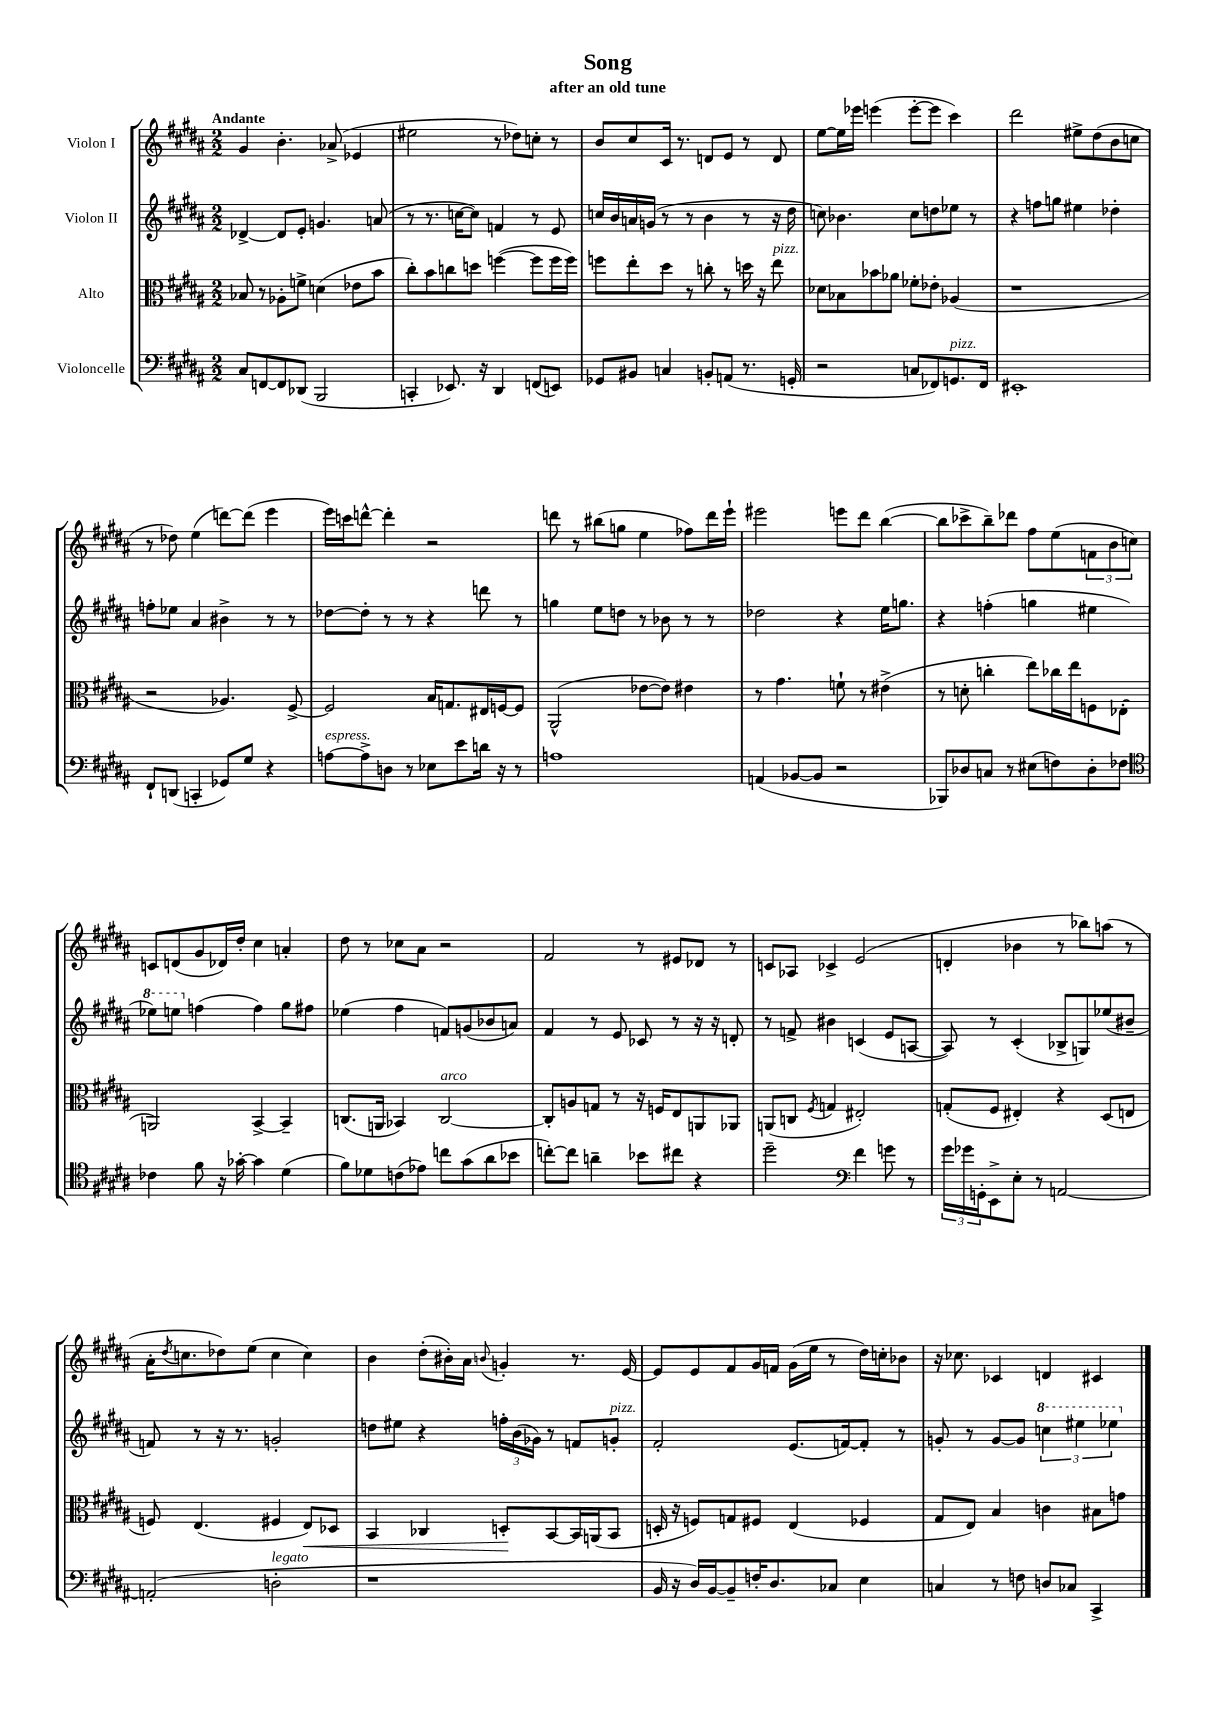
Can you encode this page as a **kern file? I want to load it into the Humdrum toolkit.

**kern	**kern	**dynam	**kern	**kern
*part4	*part3	*part3	*part2	*part1
*staff4	*staff3	*staff3	*staff2	*staff1
*I"Violoncelle	*I"Alto	*	*I"Violon II	*I"Violon I
*clefF4	*clefC3	*	*clefG2	*clefG2
*k[f#c#g#d#a#]	*k[f#c#g#d#a#]	*	*k[f#c#g#d#a#]	*k[f#c#g#d#a#]
*M2/2	*M2/2	*	*M2/2	*M2/2
=1	=1	=1	=1	=1
!	!	!	!	!LO:TX:a:B:t=Andante
8C#/L	8B-X/	.	[4d-X^/	4g#/
[8FFn/	8r	.	.	.
8FF/]	8A-X'\L	.	8d-/L]	4.b'\
(8DD-X/J	8fn^\J	.	8e'/J	.
2BBB/	(4dn\	.	4.gn/	.
.	.	.	.	(8a-X^/
.	8e-X\L	.	.	4e-X/
.	8b\J	.	(8an/	.
=2	=2	=2	=2	=2
4CCn'/	8cc#'\L)	.	8r	2ee#X\
.	8b\	.	8.r	.
8.EE-X/)	8ccn\	.	.	.
.	.	.	[16ccn\KL	.
.	8ddn\J	.	8cc\J])	.
16r	.	.	.	.
4DD#/	([4ffn\	.	4fn/	8r
.	.	.	.	8dd-X\L)
(8FFn/L	8ff\L]	.	8r	8ccn'\J
8EEn/J)	16ff\L	.	8e/	8r
.	16ff\JJ)	.	.	.
=3	=3	=3	=3	=3
8GG-X/L	8ffn\L	.	16ccn/LL	8b/L
.	.	.	16b/	.
8BB#X/J	8ee'\	.	16an/	8cc#/
.	.	.	(16gn/JJ	.
4Cn/	8dd#\J	.	8r	16c#/Jk
.	.	.	.	8.r
.	8r	.	8r	.
8BBn'/L	8ccn'\	.	4b\	8dn/L
(8AAn/J	8r	.	.	8e/J
8.r	16ddn\	.	8r	8r
.	16r	.	.	.
!	!LO:TX:a:i:t=pizz.	!	!	!
.	8ee\	.	16r	8d/
16GGn'/	.	.	16dd#\	.
=4	=4	=4	=4	=4
2r	8d-X\L	.	8ccn\)	[8ee\L
.	8B-X\	.	4.b-X\	16ee\L]
.	.	.	.	16eee-X\JJ
.	8b-X\	.	.	(4eeen\
.	8a-X\J	.	.	.
8Cn/L	8f-X'\L	.	8cc\L	[8eee'\L
8FF-X/)	8e-X'\J	.	8ddn\	8eee\J]
!LO:TX:a:i:t=pizz.	!	!	!	!
8.GGn/	(4A-X/	.	8ee-X\J	4ccc#\)
.	.	.	8r	.
16FF-/Jk	.	.	.	.
=5	=5	=5	=5	=5
1EE#X'	1r	.	4r	2ddd#\
.	.	.	8ffn\L	.
.	.	.	8ggn\J	.
.	.	.	4ee#X\	8ee#X^\L
.	.	.	.	(8dd#\
.	.	.	4dd-X'\	8b\
.	.	.	.	8ccn\J
!!LO:LB:g=z
=6	=6	=6	=6	=6
8FF#`/L	2r	.	8ffn'\L	8r
(8DDn/J	.	.	8ee-X\J	8dd-X\)
4CCn'/	.	.	4a#/	(4ee\
8GG-X/L)	4.A-X/)	.	4b#X^\	[8dddn\L)
8G#/J	.	.	.	(8ddd\J]
4r	.	.	8r	4eee\
.	[8F#^/	.	8r	.
=7	=7	=7	=7	=7
!LO:TX:a:i:t=espress.	!	!	!	!
[8An\L	2F#/]	.	[8dd-X\L	16eee\LL)
.	.	.	.	16cccn\J
8A^\]	.	.	8dd-'\J]	[8dddn^^\J
8Dn\J	.	.	8r	4ddd'\]
8r	.	.	8r	.
8E-X\L	16B/KL	.	4r	2r
.	8.Gn/	.	.	.
8e\	.	.	.	.
16dn\Jk	16E#X/L	.	8dddn\	.
16r	[16Fn/J	.	.	.
8r	8F/J]	.	8r	.
=8	=8	=8	=8	=8
1An	(2AA#^^/	.	4ggn\	8dddn\
.	.	.	.	8r
.	.	.	8ee\L	(8bb#X\L
.	.	.	8ddn\J	8ggn\J
.	[8e-X\L	.	8r	4ee\
.	8e-\J])	.	8b-X\	.
.	4e#X\	.	8r	8ff-X\L)
.	.	.	8r	16ddd\L
.	.	.	.	16eee`\JJ
=9	=9	=9	=9	=9
(4AAn/	8r	.	2dd-X\	2eee#X\
.	4.g#\	.	.	.
[8BB-X/L	.	.	.	.
8BB-/J]	.	.	.	.
2r	8fn`\	.	4r	8eeen\L
.	8r	.	.	8ddd#\J
.	(4e#X^\	.	16ee\KL	([4bb\
.	.	.	8.ggn\J	.
=10	=10	=10	=10	=10
8BBB-X/L)	8r	.	4r	8bb\L]
8D-X/	8dn'\	.	.	8ccc-X^\
8Cn/J	4ccn'\	.	(4ffn'\	8bb~\)
8r	.	.	.	8ddd-X\J
(8E#X\L	8ee\L)	.	4ggn\	8ff#\L
8Fn\)	16cc-X\L	.	.	(8ee\
.	16ee\J	.	.	.
8D-'\	8Fn\	.	4ee#X\	12fn\
.	.	.	.	12b\
8F-X\J	(8E-X'\J	.	.	.
.	.	.	.	12ccn\J)
!!LO:LB:g=z
=11	=11	=11	=11	=11
*clefC4	*	*	*	*
*	*	*	*8va	*
4c-X\	2AAn/)	.	8eee-X\L)	8cn/L
.	.	.	8eeen\J	(8dn/
*	*	*	*X8va	*
8f#\	.	.	(4ffn\	8g#/
16r	.	.	.	16d-X/L)
[16g-X'\	.	.	.	16dd#'/JJ
4g-\]	[4BB^/	.	4ff\)	4cc#\
(4d#\	4BB~/]	.	8gg#\L	4an'/
.	.	.	8ff#X\J	.
=12	=12	=12	=12	=12
8f#\L)	(8.Cn/L	.	(4ee-X\	8dd#\
8d-X\	.	.	.	8r
.	16AAn/Jk	.	.	.
(8cn\	4BB-X/)	.	4ff#\	8cc-X\L
8e-X\J)	.	.	.	8a#\J
!	!LO:TX:a:i:t=arco	!	!	!
8ccn\L	[2C/	.	8fn/L)	2r
(8g#\	.	.	(8gn/	.
8a#\	.	.	8b-X/	.
8b-X\J	.	.	8an/J)	.
=13	=13	=13	=13	=13
[8ccn'\L)	8C'/L]	.	4f#/	2f#/
8cc\J]	8An/	.	.	.
4an~\	8Gn/J	.	8r	.
.	8r	.	8e/	.
8b-X\L	16r	.	8c-X/	8r
.	16Fn/KL	.	.	.
8cc#X\J	8E/	.	8r	8e#X/L
4r	8AAn/	.	16r	8d-X/J
.	.	.	16r	.
.	8AA-X/J	.	8dn'/	8r
=14	=14	=14	=14	=14
2dd#~\	(8AAn/L	.	8r	8cn/L
.	8Cn/J	.	8fn^/	8A-X/J
.	8qF#/	.	.	.
.	4Gn/	.	4b#X\	4c-X^/
*clefF4	*	*	*	*
4f#\	2E#X'/)	.	(4cn/	(2e/
8gn\	.	.	8e/L	.
8r	.	.	[8An/J	.
=15	=15	=15	=15	=15
24g#\LL	(8Gn'/L	.	8A/])	4dn'/
24g-X\	.	.	.	.
24GGn'\J	.	.	.	.
8EE^\	8F#/J	.	8r	.
8E'\J	4E#X'/)	.	(4c#'/	4b-X\
8r	.	.	.	.
[2AAn/	4r	.	8B-X^/L	8r
.	.	.	8Gn/)	8bb-X\L)
.	(8D#/L	.	(8ee-X/	(8aan\J
.	8En/J	.	8b#X~/J	8r
!!LO:LB:g=z
=16	=16	=16	=16	=16
(2AAn'/]	8Fn/)	.	8fn/)	16a#'\KL
.	.	.	.	8qdd#/
.	.	.	.	8.ccn\
.	(4.E/	.	8r	.
.	.	.	16r	8dd-X\)
.	.	.	8.r	.
.	.	.	.	(8ee\J
!LO:TX:a:i:t=legato	!	!	!	!
2Dn'\	4F#X/	.	2gn'/	4cc\
!	!	!LO:HP:b	!	!
.	8E/L)	<	.	4cc\)
.	8D-X/J	.	.	.
=17	=17	=17	=17	=17
1r	4BB/	.	8ddn\L	4b\
.	.	.	8ee#X\J	.
.	4C-X/	.	4r	(8dd#'\L
.	.	.	.	16b#X'\L)
.	.	.	.	16a#\JJ
.	.	.	.	8qqbn/
.	8Dn'/L	.	24ffn'\LL	4gn'/
.	.	.	(24b\	.
.	.	.	24g-X\JJ)	.
.	[8BB/	[	8r	.
.	16BB/L]	.	8fn/L	8.r
.	(16AAn/J	.	.	.
!	!	!	!LO:TX:a:i:t=pizz.	!
.	8BB/J	.	8gn'/J	.
.	.	.	.	[16e/
=18	=18	=18	=18	=18
16BB/	16Dn'/	.	2f#'/	8e/L]
16r	16r	.	.	.
16D#/LL)	8Fn/L)	.	.	8e/
[16BB/J	.	.	.	.
8BB~/]	8Gn/	.	.	8f#/
16Fn'/K	8F#X/J	.	.	16g#/L
8.D#/	.	.	.	16fn/JJ
.	(4E/	.	(8.e/L	(16g#\LL
.	.	.	.	16ee\JJ
8C-X/J	.	.	.	8r
.	.	.	[16fn/k)	.
4E\	4F-X/	.	8f'/J]	16dd#\LL)
.	.	.	.	16ccn'\J
.	.	.	8r	8b-X\J
=19	=19	=19	=19	=19
4Cn/	8G#/L	.	8gn'/	16r
.	.	.	.	8.cc-X\
.	8E/J)	.	8r	.
8r	4B/	.	[8g/L	4c-X/
8Fn\	.	.	8g/J]	.
*	*	*	*8va	*
8Dn/L	4cn\	.	6cccn\	4dn/
8C-X/J	.	.	.	.
.	.	.	6eee#X\	.
4CC#^/	8B#X\L	.	.	4c#X/
.	.	.	6eee-X\	.
.	8gn\J	.	.	.
*	*	*	*X8va	*
==	==	==	==	==
*-	*-	*-	*-	*-
